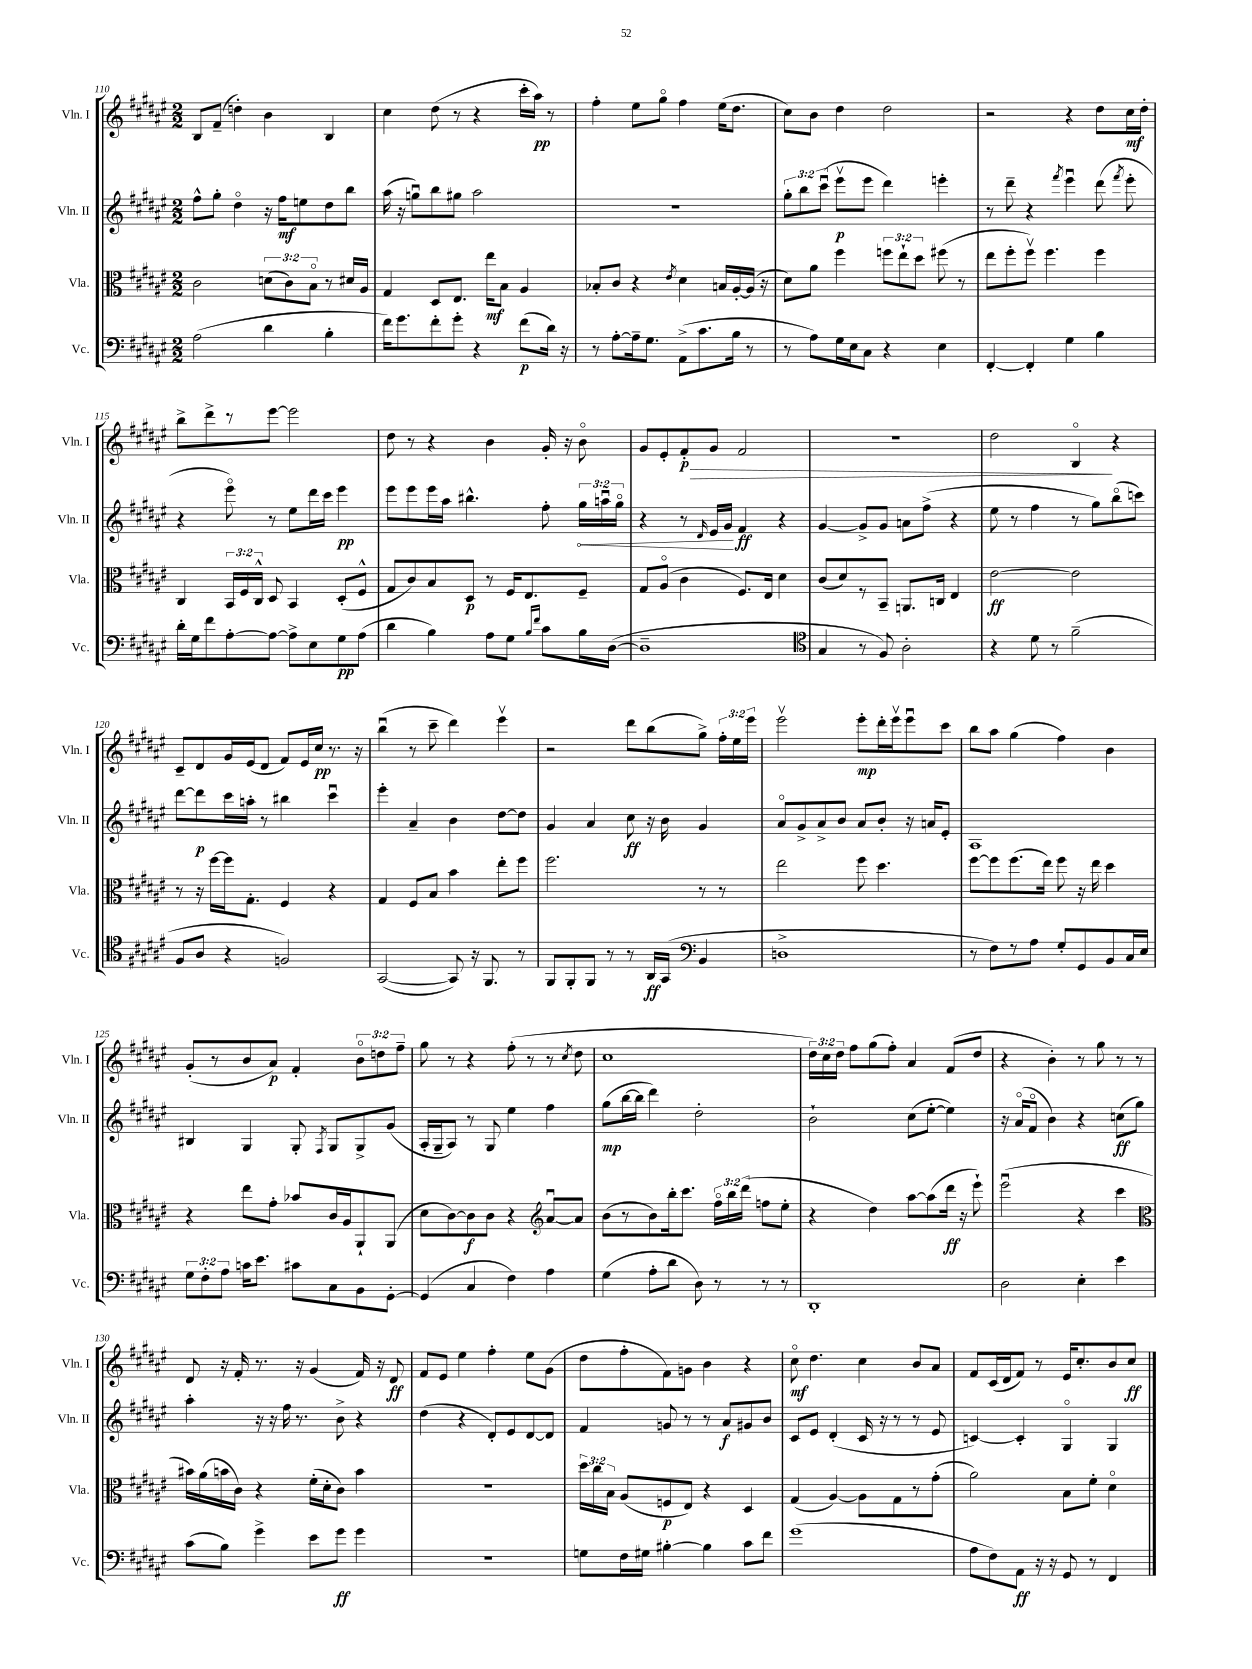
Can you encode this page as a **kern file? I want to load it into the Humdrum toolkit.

**kern	**kern	**kern	**kern
*staff4	*staff3	*staff2	*staff1
*clefF4	*clefC3	*clefG2	*clefG2
*k[f#c#g#d#a#e#]	*k[f#c#g#d#a#e#]	*k[f#c#g#d#a#e#]	*k[f#c#g#d#a#e#]
*M2/2	*M2/2	*M2/2	*M2/2
(2A#\	2c#\	8ff#^^\L	8B/L
.	.	8gg#'\J	(8f#~/J
.	.	4dd#o\	4dd'\)
4d#\	(12d\L	16r	4b\
.	.	16ff#\LK	.
.	12c#\)	.	.
.	.	8ee\	.
.	12Bo\J	.	.
4B'\	8r	8dd#\	4B/
.	16d#/LL	8bb\J	.
.	16A#/JJ	.	.
=	=	=	=
16f#\LK)	4G#/	(16aa#\	4cc#\
8.g#\	.	16r	.
.	.	8ggu\L)	.
8f#'\	8D#/L	8bb\	(8dd#\
8g#'\J	8.E#/J	8gg#\J	8r
4r	.	2aa#\	4r
.	16ee#\LK	.	.
.	8B\J	.	.
(8f#\L	4A#/	.	16ccc#'\LL
.	.	.	16aa#\JJ)
16d#\Jk)	.	.	8r
16r	.	.	.
=	=	=	=
8r	8B-'/L	1r	4ff#'\
[8A#'\L	8c#/J	.	.
16A#~\]k	4r	.	8ee#\L
8.G#\J	.	.	.
.	.	.	8gg#o\J
.	8qe#/	.	.
(8AA#^\L	4d#\	.	4ff#\
8.c#\	.	.	.
.	16B/LL	.	(16ee#\LK
16B\Jk	[16A#'/	.	8.dd#\J
8r	(16A#/]JJ	.	.
.	16r	.	.
=	=	=	=
8r	8d#\L)	12gg#'\L	8cc#\L)
.	.	12bb\	.
8A#\L)	8a#\J	.	8b\J
.	.	(12ccc#u\J	.
16G#\L	4ff#\	8eee#v\L	4dd#\
16E#\J	.	.	.
8C#\J	.	8eee#\J	.
4r	12ff\L	4ddd#\)	2dd#\
.	12ee#`\	.	.
.	12dd#\J	.	.
4E#\	(8ff#\	4eee'\	.
.	8r	.	.
=	=	=	=
[4FF#'/	8ee#\L	8r	2r
.	8ff#'\	8ddd#~\	.
4FF#'/]	8ff#v\J)	4r	.
.	4.ff#\	.	.
.	.	8qfff#/	.
4G#\	.	4eee#u\	4r
4B\	4ff#\	(8ddd#\	8dd#\L
.	.	8qfff#/	.
.	.	8eee#'\	16cc#\L
.	.	.	16dd#'\JJ
=	=	=	=
16d#'\LL	4C#/	4r	8bb^\L
16G#\J	.	.	.
8f#\	.	.	8ddd#^\
[8A#'\	24BB/LL	8eee#o\)	8r
.	24F#/	.	.
.	24C#^^/JJ	.	.
8A#\_J	8D#/	8r	[8eee#\J
8A#^\]L	4BB/	8ee#\L	2eee#\]
8E#\	.	16ddd#\L	.
.	.	16ccc#\JJ	.
8G#\	(8D#'/L	4eee#\	.
(8A#\J	8F#^^/J	.	.
=	=	=	=
4d#\	8G#/L	8eee#\L	8dd#\
.	8c#/)	8eee#\	8r
4B\)	8B/	16eee#\L	4r
.	.	16aa#\JJ	.
.	8D#/J	4.bb#^^\	.
8A#\L	8r	.	4b\
8G#\J	16F#/LK	.	.
.	8.E#/	.	.
16qqB/LL	.	.	.
16qqf#/JJ	.	.	.
8c#\L	.	8ff#'\	16g#'/
.	.	.	16r
16B\L	8F#~/J	24gg#\LL	8bo\
.	.	24aau\	.
([16D#\JJ	.	.	.
.	.	24gg#o\JJ	.
=	=	=	=
1D#~]	8G#/L	4r	8g#/L
.	(8A#o/J	.	8e#'/
.	4c#\	8r	8f#'/
.	.	16qqd#/	.
.	.	16e#/LL	8g#/J
.	.	16g#/JJ	.
.	8.F#/L)	4f#/	2f#/
.	16E#/Jk	.	.
.	4d#\	4r	.
=	=	=	=
*clefC4	*	*	*
4G#/	(8c#/L	[4g#/	1r
.	8d#/)	.	.
8r	8r	8g#^/]L	.
8F#/)	8BB~/J	8g#/J	.
2A#'\	8.AA/L	8a\L	.
.	.	(8ff#^\J	.
.	16C/Jk	.	.
.	4E#/	4r	.
=	=	=	=
4r	[2e#\	8ee#\	2dd#\
.	.	8r	.
8d#\	.	4ff#\	.
8r	.	.	.
(2f#~\	2e#\]	8r	4Bo/
.	.	8gg#\L)	.
.	.	(8bbo\	4r
.	.	8ccc\J)	.
=	=	=	=
8F#/L	8r	[8ddd#\L	8c#~/L
8A#/J	16r	8ddd#\]	8d#/
.	[16ff#\LL	.	.
4r	16ff#\]J	16ccc#\L	16g#/L
.	8.G#'\J	16aa'\JJ	(16e#/J
.	.	8r	8d#/J
2F/)	4F#/	4bb#\	8f#/L)
.	.	.	16e#/L
.	.	.	16cc#/JJ
.	4r	4ccc#u\	8.r
.	.	.	16r
=	=	=	=
([2GG#/	4G#/	4eee#'\	(4bbu\
.	8F#/L	4a#~/	8r
.	8B/J	.	8ccc#~\
8GG#/])	4b\	4b\	4ddd#\)
16r	.	.	.
8.FF#/	.	.	.
.	8ee#'\L	[8dd#\L	4eee#v\
8r	8ff#\J	8dd#\]J	.
=	=	=	=
8FF#/L	2.ff#\	4g#/	2r
8FF#'/	.	.	.
8FF#/J	.	4a#/	.
8r	.	.	.
8r	.	8cc#\	8ddd#\L
16AA#/LL	.	16r	(8bb\
(16GG#/JJ	.	16b\	.
*clefF4	*	*	*
4BB/	8r	4g#/	8gg#^\J)
.	8r	.	24ff#'\LL
.	.	.	24ee#\
.	.	.	24eee#\JJ
=	=	=	=
1D^	2ee#\	8a#o/L	2eee#v\
.	.	8g#^/	.
.	.	8a#^/	.
.	.	8b/J	.
.	8ff#\	8a#/L	8eee#'\L
.	4.dd#\	8b'/J	16ddd#'\L
.	.	.	16eee#v\J
.	.	16r	8eee#u\
.	.	16a/LK	.
.	.	8e#'/J	8ccc#\J
=	=	=	=
8r	[8ff#\L	1A#	8bb\L
8F#\L)	8ff#\]	.	8aa#\J
8r	(8.ff#\	.	(4gg#\
8A#\J	.	.	.
.	16ee#\Jk)	.	.
8G#'/L	8ff#\	.	4ff#\)
8GG#/	16r	.	.
.	16ee#\	.	.
8BB/	4dd#\	.	4b\
16C#/L	.	.	.
16E#/JJ	.	.	.
=	=	=	=
12G#\L	4r	4B#/	(8g#'/L
12F#'\	.	.	.
.	.	.	8r
12A#\J	.	.	.
16c\LK	8ee#\L	4G#/	8b/
8.e#\J	.	.	.
.	8g#'\J	.	8a#/J)
8c#\L	8b-/L	8G#'/	4f#'/
.	.	8qF#/	.
8C#\	16c#/L	8G#/L	.
.	16A#/J	.	.
8BB\	8AA#`/	8G#^/	12bo\L
.	.	.	12dd\
[8GG#'\J	(8AA#/J	(8g#/J	.
.	.	.	12ff#~\J
=	=	=	=
(4GG#/]	8d#\L	16A#'/LL	8gg#\
.	.	16G#~/J	.
.	[8c#\)	8A#/J)	8r
4C#/	8c#\]	8r	4r
.	8c#\J	8G#/	.
4F#\)	4r	4ee#\	(8ff#'\
.	.	.	8r
*	*clefG2	*	*
4A#\	[8a#u/L	4ff#\	8r
.	.	.	8qcc#/
.	8a#/]J	.	8dd#\
=	=	=	=
(4G#\	(8b\L	(8gg#\L	1cc#
.	8r	[16bb\L	.
.	.	16bb\]JJ	.
8A#'\L	8b\)	4ddd#\)	.
8d#\J	16bb'\k	.	.
.	8.ccc#\J	.	.
8D#\)	.	2dd#'\	.
8r	24ff#o\LL	.	.
.	24bb\	.	.
.	(24ddd#\JJ	.	.
8r	8ff\L	.	.
8r	8ee#'\J	.	.
=	=	=	=
1DD#'	4r	2b`\	24dd#\LL)
.	.	.	24cc#\
.	.	.	24dd#\JJ
.	.	.	8ff#\L
.	4dd#\)	.	(8gg#\
.	.	.	8ff#'\J)
.	[8aa#\L	(8cc#\L	4a#/
.	(8aa#\]	[8ee#'\J	.
.	16ddd#\Jk	4ee#\])	(8f#/L
.	16r	.	.
.	8eee#`\)	.	8dd#/J
=	=	=	=
2D#\	(2eee#u\	16r	4r
.	.	(16a#o/LK	.
.	.	8f#o/J	.
.	.	4b\)	4b'\)
4E#'\	4r	4r	8r
.	.	.	8gg#\
4e#\	4ccc#\	(8cc\L	8r
.	.	8gg#\J)	8r
=	=	=	=
*	*clefC3	*	*
(8c#\L	16b#\LL)	4aa#'\	8d#/
.	(16a#\	.	.
8B\J)	16b\	.	16r
.	16c#\JJ)	.	16f#'/
4g#^\	4r	16r	8.r
.	.	16r	.
.	.	16ff#\	.
.	.	8.r	16r
8e#\L	(16f#'\LL	.	(4g#/
.	16d#'\J	.	.
8g#\J	8c#\J)	8b^\	.
4g#\	4b\	4r	16f#/)
.	.	.	16r
.	.	.	8d#/
=	=	=	=
1r	1r	(4dd#\	8f#/L
.	.	.	8e#/J
.	.	4r	4ee#\
.	.	8d#'/L)	4ff#'\
.	.	8e#/	.
.	.	[8d#/	8ee#\L
.	.	8d#/]J	(8g#\J
=	=	=	=
8G\L	24dd#\LL	4f#/	8dd#\L
.	24cc#\	.	.
.	24B\JJ	.	.
16F#\L	(8A#/L	.	8ff#'\
16G#\JJ	.	.	.
[4B#'\	8F/	8g/	8f#\)
.	8E#/J)	8r	8g\J
4B#\]	4r	8r	4b\
.	.	8a#/L	.
8c#\L	4D#/	8g#/	4r
8f#\J	.	8b/J	.
=	=	=	=
(1g#	(4G#/	8c#/L	8cc#o\
.	.	8e#/J	4.dd#\
.	[4A#/)	(4d#'/	.
.	8A#\]L	16c#/	4cc#\
.	.	16r	.
.	8G#\	8r	.
.	8r	8r	8b/L
.	(8g#'\J	8e#/	8a#/J
=	=	=	=
8A#\L	2a#\)	[4c/)	8f#/L
8F#\)	.	.	(16c#/L
.	.	.	16d#/J
8AA#\J	.	4c'/]	8f#/J)
16r	.	.	8r
16r	.	.	.
8GG#/	8B\L	4G#o/	16e#/LK
.	.	.	8.cc#'/
8r	8f#'\J	.	.
4FF#/	4d#o\	4G#/	8b/
.	.	.	8cc#/J
==	==	==	==
*-	*-	*-	*-
